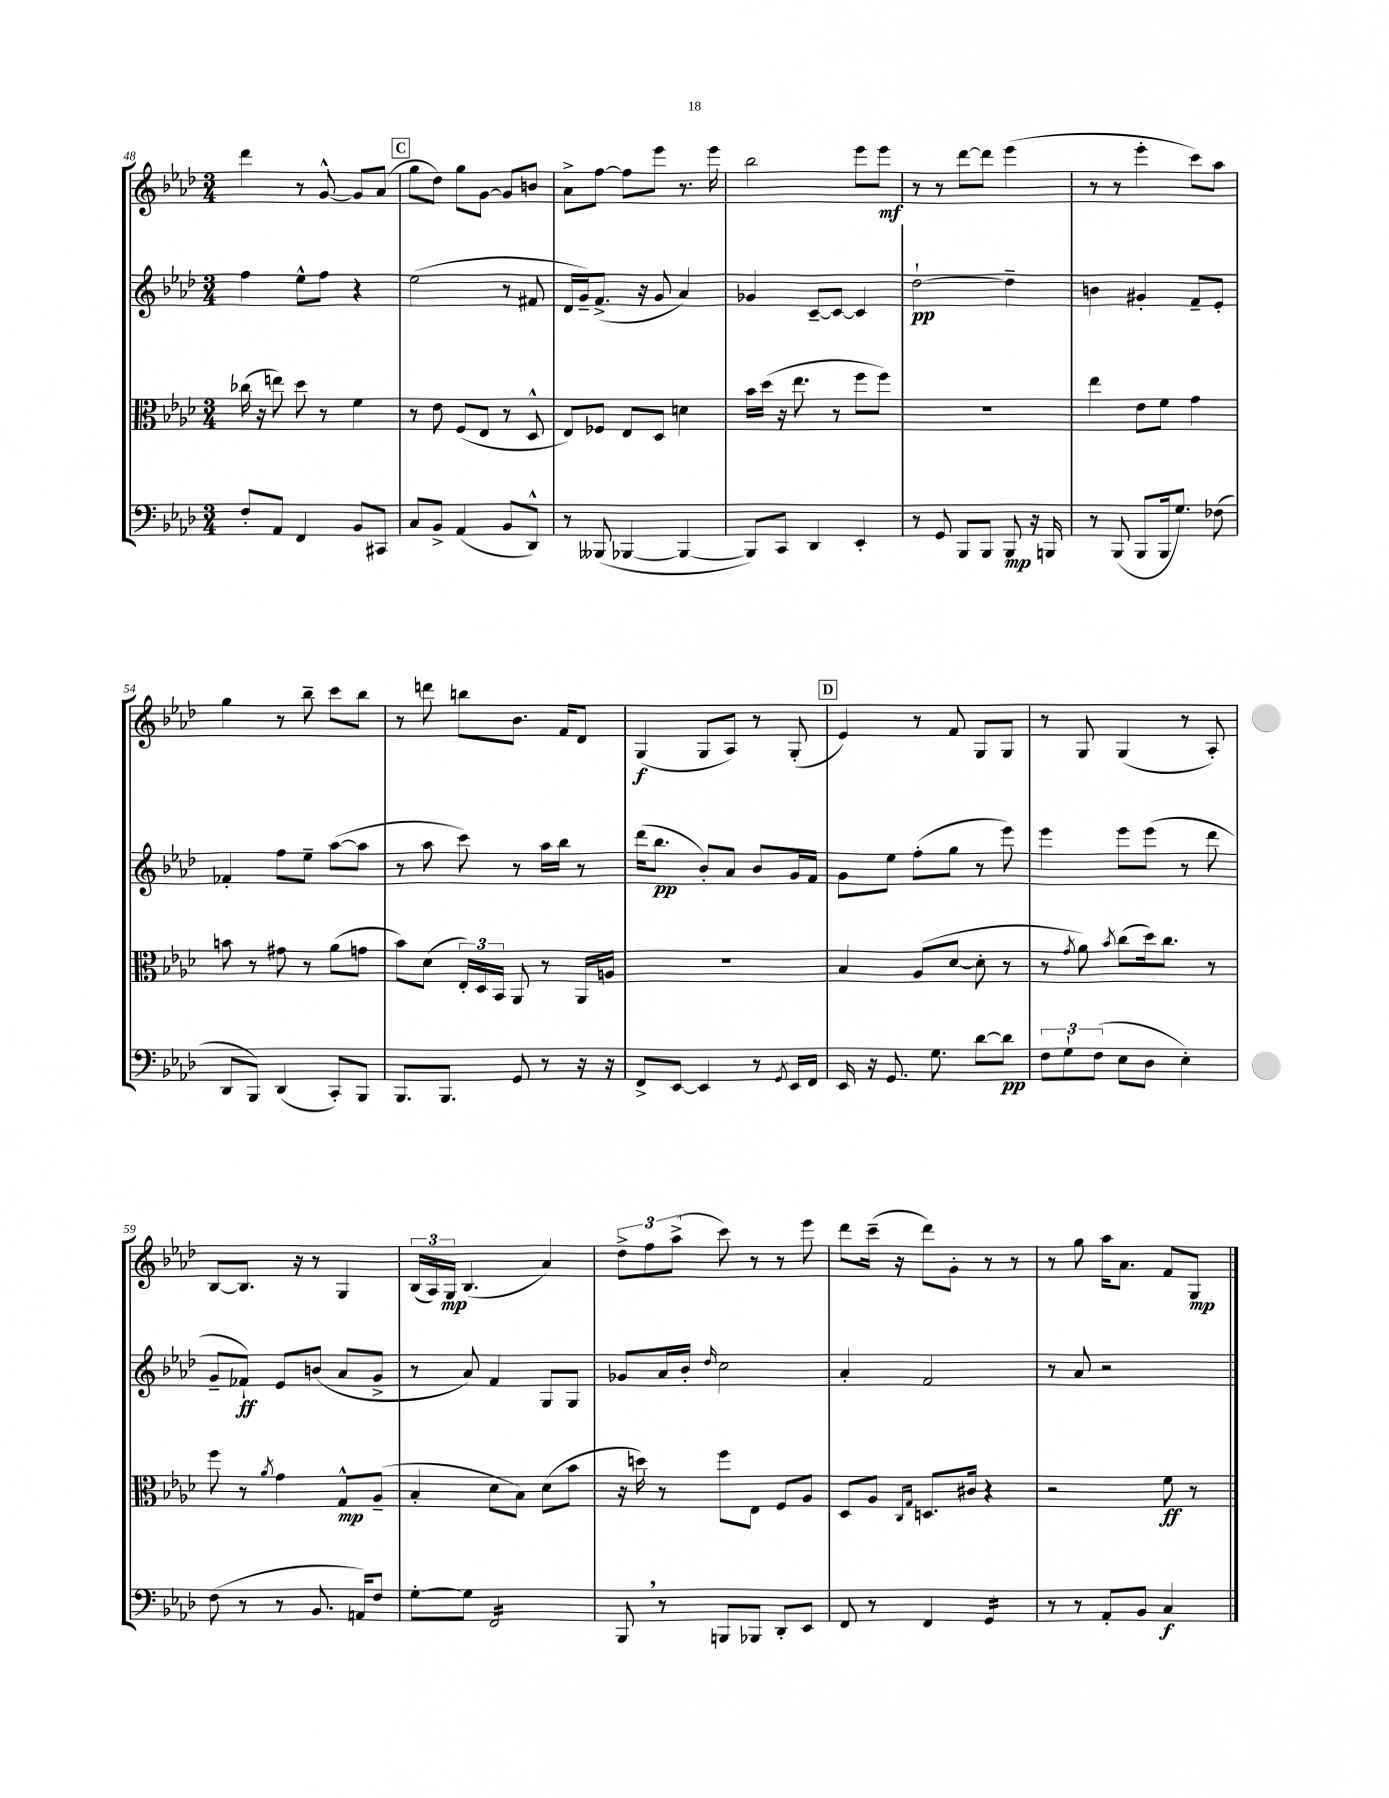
<<
\new StaffGroup <<
\new Staff = "s0" {
    \clef treble \key aes \major \numericTimeSignature \time 3/4
    \autoBeamOff des'''4 r8 g'8~-^ g'8[ aes'8]( |
    \mark \markup { \box "C" } g''8[ des''8]) g''8[ g'8]~ g'8[ b'8] |
    aes'8[-> f''8]~ f''8[ ees'''8] r8. ees'''16 |
    bes''2 ees'''8[ ees'''8]\mf |
    r8 r8 des'''8[~ des'''8] ees'''4( |
    r8 r8 ees'''4-. c'''8[) aes''8] |
    g''4 r8 bes''8-- c'''8[ bes''8] |
    r8 d'''8 b''8[ bes'8.] f'16[ des'8] |
    g4\f( g8[ aes8]) r8 g8-.( |
    \mark \markup { \box "D" } ees'4) r8 f'8 g8[ g8] |
    r8 g8 g4( r8 aes8-.) |
    bes8[~ bes8.] r16 r8 g4 |
    \tuplet 3/2 { bes16[( aes16) g16]\mp } bes4.( aes'4) |
    \tuplet 3/2 { des''8[-> f''8 aes''8]->( } c'''8) r8 r8 ees'''8 |
    des'''8[ c'''16]--( r16 des'''8[) g'8]-. r8 r8 |
    r8 g''8 aes''16[ aes'8.] f'8[ g8]\mp \bar "|." |
}
\new Staff = "s1" {
    \clef treble \key aes \major \numericTimeSignature \time 3/4
    \autoBeamOff f''4 ees''8[-^ f''8] r4 |
    \mark \markup { \box "C" } ees''2( r8 fis'8 |
    des'16[ g'16--) f'8.]->( r16 g'8 aes'4) |
    ges'4 c'8[~-- c'8]~ c'4 |
    des''2~-!\pp des''4-- |
    b'4 gis'4-. f'8[-- ees'8]-. |
    fes'4-. f''8[ ees''8]-- aes''8[~( aes''8] |
    r8 aes''8 c'''8) r8 aes''16[ bes''16] r8 |
    des'''16[( bes''8.]\pp bes'8[-.) aes'8] bes'8[ g'16 f'16] |
    \mark \markup { \box "D" } g'8[ ees''8] f''8[-.( g''8] r8 ees'''8) |
    ees'''4 ees'''8[ ees'''8]( r8 des'''8 |
    g'8[-- fes'8]-!\ff) ees'8[ b'8]( aes'8[ g'8]-> |
    r8 aes'8) f'4 g8[ g8] |
    ges'8[ aes'16 bes'16]-. \grace { des''16 } c''2 |
    aes'4-. f'2 |
    r8 aes'8 r2 \bar "|." |
}
\new Staff = "s2" {
    \clef alto \key aes \major \numericTimeSignature \time 3/4
    \autoBeamOff ces''16( r16 e''8) des''8 r8 f'4 |
    \mark \markup { \box "C" } r8 ees'8 f8[( ees8] r8 des8-^ |
    ees8[) fes8] ees8[ des8] d'4 |
    bes'16[ des''16]( r16 ees''8. r8 f''8[ f''8]) |
    R2. |
    ees''4 ees'8[ f'8] g'4 |
    b'8 r8 gis'8 r8 aes'8[( g'8] |
    bes'8[) des'8]( \tuplet 3/2 { ees16[-.) des16 bes,16] } aes,8 r8 aes,16[ a16] |
    R2. |
    \mark \markup { \box "D" } bes4 aes8[( des'8]~ des'8-. r8 |
    r8 \acciaccatura { g'8 } aes'8) \acciaccatura { bes'8 } c''8[( des''16) c''8.] r8 |
    f''8 r8 \acciaccatura { aes'8 } g'4 g8[-^\mp aes8]--( |
    bes4-. des'8[ bes8]) des'8[( bes'8] |
    r16 d''16) r8 f''8[ ees8] f8[ aes8] |
    des8[ aes8] \grace { c16[ g16] } d8.[ cis'16] r4 |
    r2 f'8\ff r8 \bar "|." |
}
\new Staff = "s3" {
    \clef bass \key aes \major \numericTimeSignature \time 3/4
    \autoBeamOff f8[-. aes,8] f,4 bes,8[ cis,8] |
    \mark \markup { \box "C" } c8[ bes,8]-> aes,4( bes,8[ des,8]-^) |
    r8 beses,,8( bes,,4~ bes,,4~ |
    bes,,8[) c,8] des,4 ees,4-. |
    r8 g,8 bes,,8[ bes,,8] bes,,8\mp r16 b,,16 |
    r8 bes,,8( bes,,8[ bes,,16 g8.]) fes8( |
    des,8[ bes,,8]) des,4( c,8[-.) bes,,8] |
    bes,,8.[ bes,,8.] g,8 r8 r16 r16 |
    f,8[-> ees,8]~ ees,4 r8 \acciaccatura { g,8 } ees,16[ f,16] |
    \mark \markup { \box "D" } ees,16 r16 g,8. g8. des'8[~ des'8]\pp |
    \tuplet 3/2 { f8[ g8-! f8]( } ees8[ des8] ees4-.) |
    f8( r8 r8 bes,8. a,16[) f8] |
    g8[~-. g8] f,2:16 |
    bes,,8 \breathe r8 b,,8[ bes,,8] des,8[-. ees,8] |
    f,8 r8 f,4 g,4:16 |
    r8 r8 aes,8[-. bes,8] c4\f \bar "|." |
}
>>
>>
\layout { \context { \Score currentBarNumber = #48 } }
